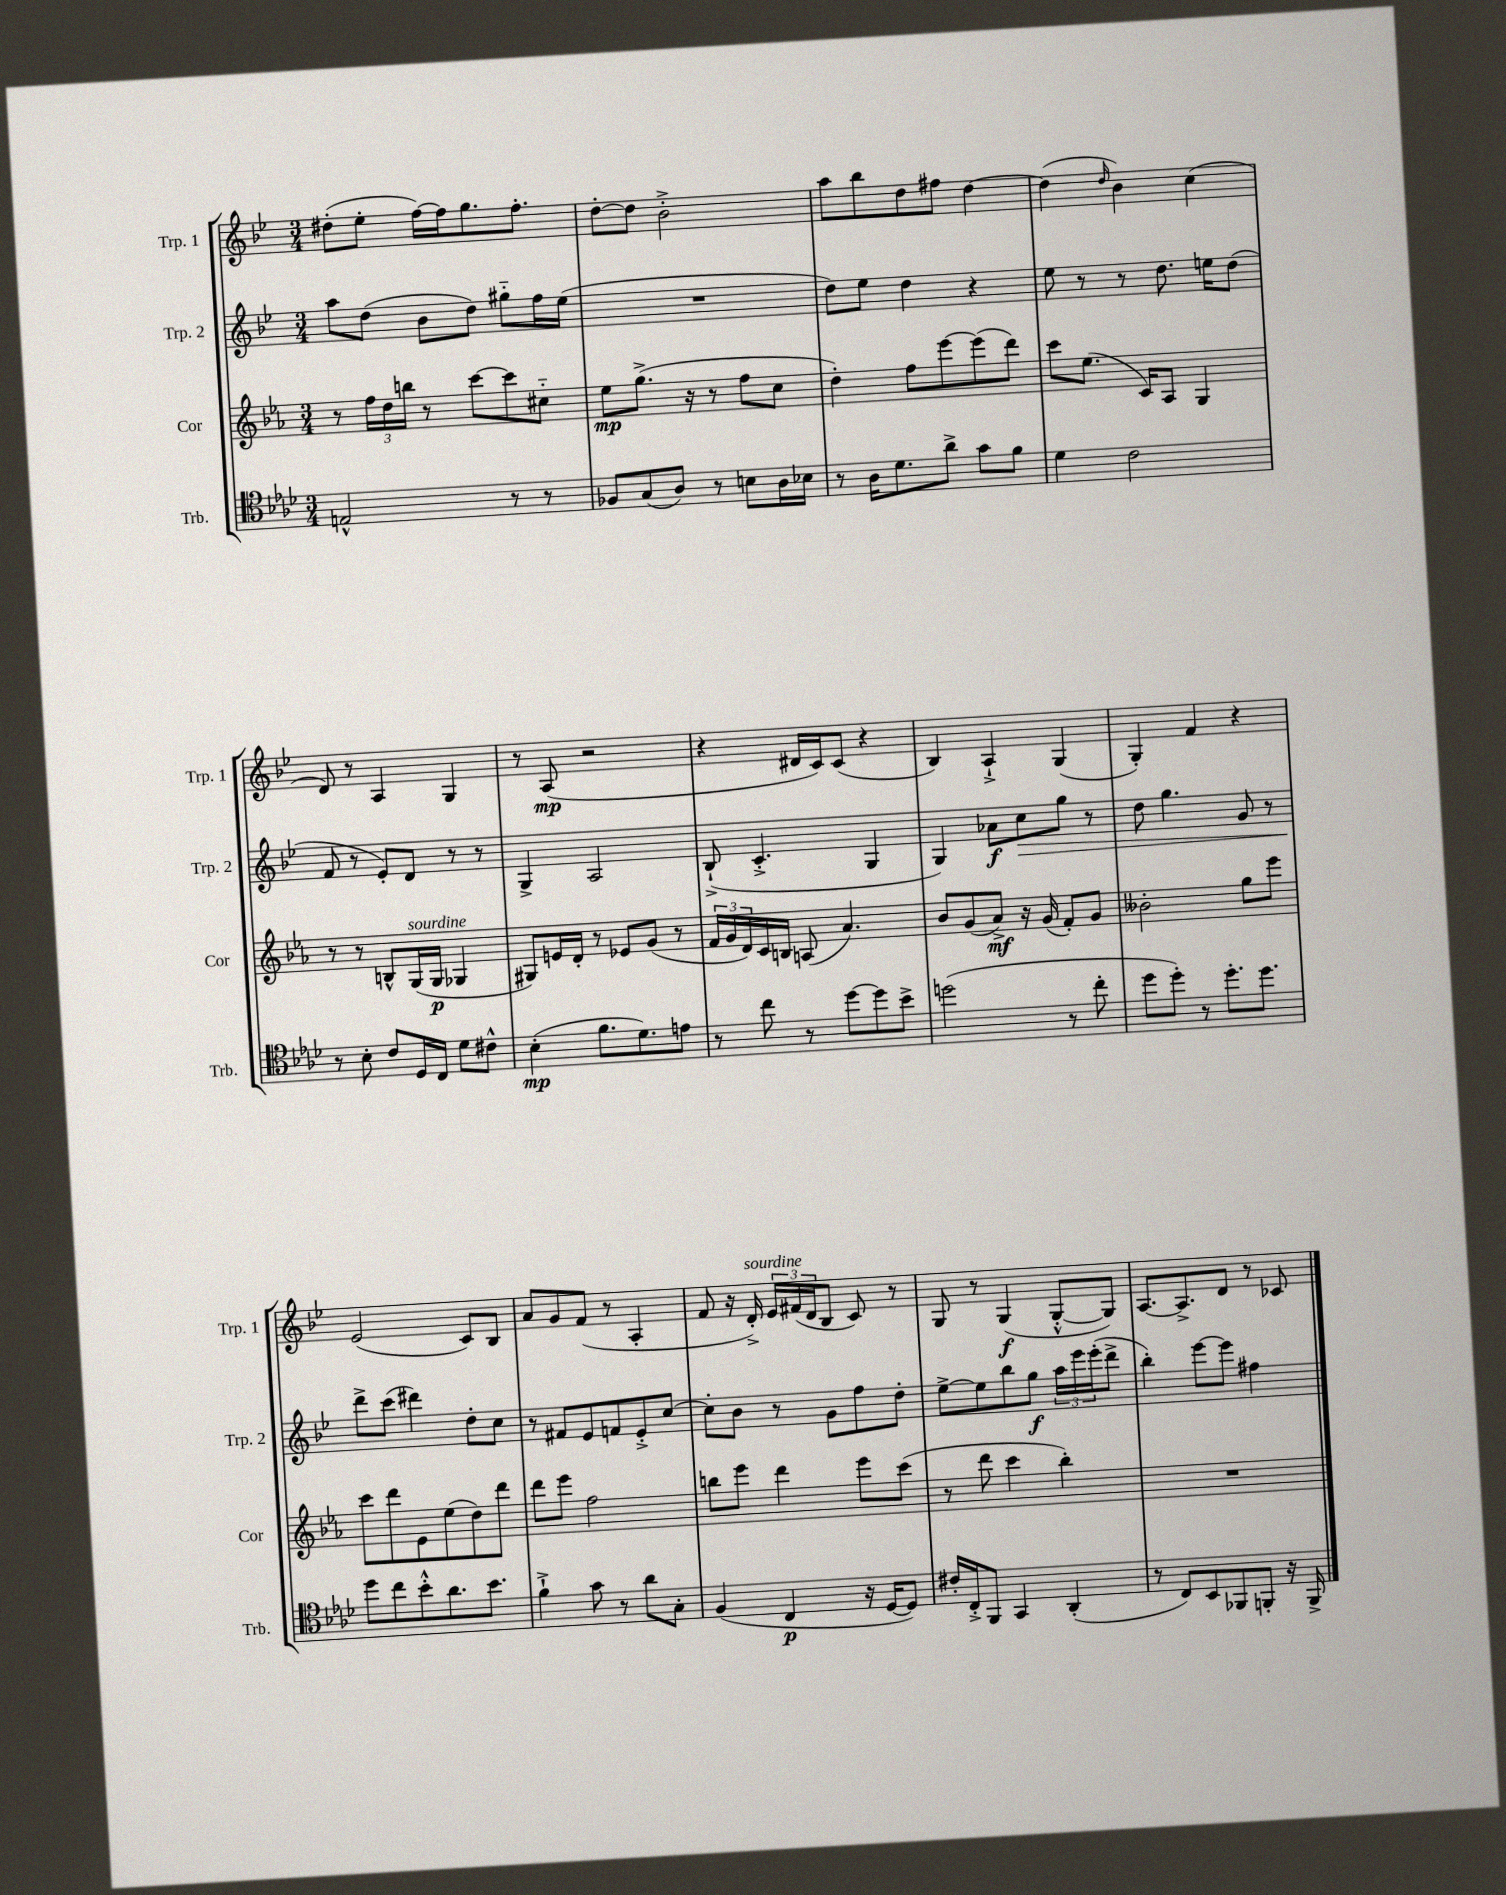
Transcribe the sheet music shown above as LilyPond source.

<<
\new StaffGroup <<
\new Staff = "s0" \with { instrumentName = "Trp. 1" shortInstrumentName = "Trp. 1" } {
    \clef treble \key bes \major \numericTimeSignature \time 3/4
    dis''8-.( ees''8-. f''16~) f''16 g''8. f''8.-. |
    d''8~-. d''8 bes'2-.-> |
    a''8 bes''8 d''8 fis''8 d''4~ |
    d''4( \grace { d''16 } bes'4) c''4( |
    d'8) r8 a4 g4 |
    r8 a8\mp( r2 |
    r4 dis'16 c'16) c'8( r4 |
    bes4) a4-!-> g4( |
    g4-.) f'4 r4 |
    ees'2( c'8) bes8 |
    a'8 g'8 f'8( r8 a4-. |
    f'8 r16 d'16-.->^\markup { \italic "sourdine" }) \tuplet 3/2 { ees'16 fis'16( d'16 } bes8 c'8) r8 |
    g8 r8 g4\f( g8~-.-^ g8) |
    a8.~ a8.-> d'8 r8 ces'8 \bar "|." |
}
\new Staff = "s1" \with { instrumentName = "Trp. 2" shortInstrumentName = "Trp. 2" } {
    \clef treble \key bes \major \numericTimeSignature \time 3/4
    a''8 d''8( bes'8 d''8) gis''8-_ f''16 ees''16( |
    R2. |
    d''8) ees''8 d''4 r4 |
    ees''8 r8 r8 d''8. e''16 d''8( |
    f'8 r8 ees'8-.) d'8 r8 r8 |
    g4-> a2 |
    bes8-!->( c'4.-.-> g4 |
    g4) aes'8\f c''8\> g''8 r8 |
    d''8 g''4. g'8 r8 |
    d'''8->\! c'''8( dis'''4) d''8-. c''8 |
    r8 fis'8 ees'8 f'8 ees'8-.-> c''8~ |
    c''8-. bes'8 r8 g'8 f''8 d''8-. |
    ees''8~-> ees''8 bes''8 g''8\f \tuplet 3/2 { a''16 ees'''16 ees'''16-.( } d'''8-> |
    bes''4-.) ees'''8~ ees'''8 fis''4 \bar "|." |
}
\new Staff = "s2" \with { instrumentName = "Cor" shortInstrumentName = "Cor" } {
    \clef treble \key ees \major \numericTimeSignature \time 3/4
    r8 \tuplet 3/2 { f''16 d''16 b''16 } r8 c'''8~ c'''8 cis''8-_ |
    ees''8\mp g''8.->( r16 r8 f''8 c''8 |
    d''4-.) f''8 ees'''8~ ees'''8( d'''8) |
    c'''8 ees''8.( c'16) aes8 g4 |
    r8 r8 b8-^ g16^\markup { \italic "sourdine" }( g16\p ges4 |
    gis8) e'16 d'16-. r8 ees'8 g'8( r8 |
    \tuplet 3/2 { f'16 g'16 d'16) } c'16 b16 a8( aes'4.) |
    bes'8 g'8( aes'8->\mf) r16 g'16( f'8-.) g'8 |
    beses'2-. g''8 ees'''8 |
    c'''8 d'''8 ees'8 ees''8( d''8) d'''8 |
    d'''8 ees'''8 f''2 |
    b''8 ees'''8 d'''4 ees'''8 c'''8( |
    r8 d'''8 c'''4 bes''4-.) |
    R2. \bar "|." |
}
\new Staff = "s3" \with { instrumentName = "Trb." shortInstrumentName = "Trb." } {
    \clef tenor \key aes \major \numericTimeSignature \time 3/4
    e2-^ r8 r8 |
    fes8 g8( aes8) r8 b8 aes16 bes16 |
    r8 aes16 des'8. aes'8-> g'8 f'8 |
    des'4 c'2 |
    r8 bes8-. c'8 des16 c16 des'8 cis'8-^ |
    bes4-.\mp( f'8. des'8.) e'8 |
    r8 c''8 r8 des''8~ des''8 bes'8-> |
    d''2( r8 c''8-. |
    des''8 des''8-.) r8 des''8.-. des''8. |
    des''8 c''8 bes'8-.-^ aes'8. bes'8. |
    f'4-!-> g'8 r8 aes'8 g8-. |
    f4( c4\p r16 des16~ des8) |
    cis'16-. c16-.-> f,8 g,4 aes,4-.( |
    r8 c8) bes,8 fes,8 f,8-. r16 f,16-> \bar "|." |
}
>>
>>
\layout { \context { \Score \remove "Bar_number_engraver" } }
